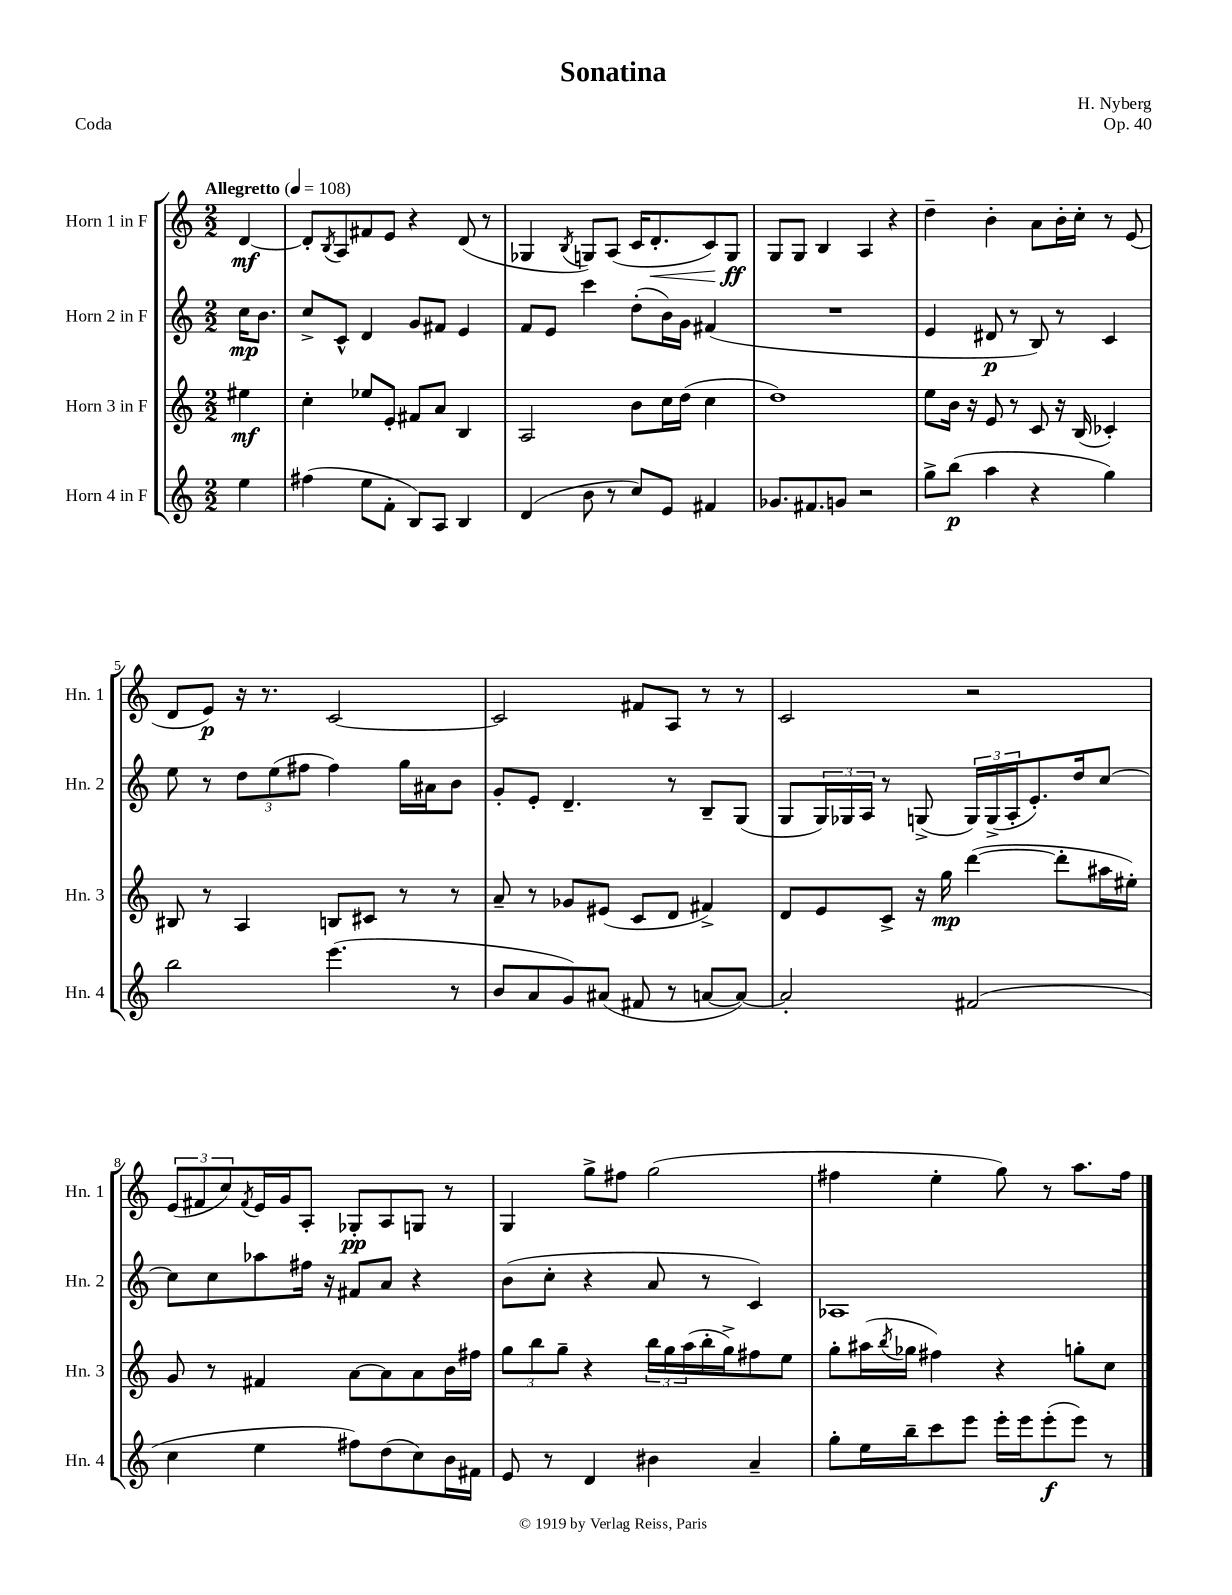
\header { title = "Sonatina" composer = "H. Nyberg" opus = "Op. 40" piece = "Coda" }
<<
\new StaffGroup <<
\new Staff = "s0" \with { instrumentName = "Horn 1 in F" shortInstrumentName = "Hn. 1" } {
    \clef treble \key c \major \numericTimeSignature \time 2/2 \partial 4 \tempo "Allegretto" 4 = 108
    d'4~\mf |
    d'8-. \acciaccatura { b8 } a8 fis'8 e'8 r4 d'8( r8 |
    ges4 \acciaccatura { b8 } g8) a8( c'16 d'8.-.\< c'8) g8\ff\! |
    g8 g8 b4 a4 r4 |
    d''4-- b'4-. a'8 b'16-. c''16-. r8 e'8( |
    d'8 e'8\p) r16 r8. c'2~ |
    c'2 fis'8 a8 r8 r8 |
    c'2 r2 |
    \tuplet 3/2 { e'8( fis'8 c''8) } \acciaccatura { fis'8 } e'16 g'16 a8-. ges8-.\pp a8 g8 r8 |
    g4 g''8-> fis''8 g''2( |
    fis''4 e''4-. g''8) r8 a''8. fis''16 \bar "|." |
}
\new Staff = "s1" \with { instrumentName = "Horn 2 in F" shortInstrumentName = "Hn. 2" } {
    \clef treble \key c \major \numericTimeSignature \time 2/2 \partial 4
    c''16\mp b'8. |
    c''8-> c'8-^ d'4 g'8 fis'8 e'4 |
    f'8 e'8 c'''4 d''8-.( b'16) g'16 fis'4( |
    R1 |
    e'4 dis'8\p r8 b8) r8 c'4 |
    e''8 r8 \tuplet 3/2 { d''8 e''8( fis''8 } fis''4) g''16 ais'16 b'8 |
    g'8-. e'8-. d'4.-- r8 b8-- g8( |
    g8 \tuplet 3/2 { g16) ges16 a16 } r8 g8->( \tuplet 3/2 { g16) g16->( a16-. } e'8.-.) d''16 c''8~ |
    c''8 c''8 aes''8 fis''16 r16 fis'8 a'8 r4 |
    b'8( c''8-. r4 a'8 r8 c'4) |
    aes1 \bar "|." |
}
\new Staff = "s2" \with { instrumentName = "Horn 3 in F" shortInstrumentName = "Hn. 3" } {
    \clef treble \key c \major \numericTimeSignature \time 2/2 \partial 4
    eis''4\mf |
    c''4-. ees''8 e'8-. fis'8 a'8 b4 |
    a2 b'8 c''16 d''16( c''4 |
    d''1) |
    e''8 b'16 r16 e'8 r8 c'8 r16 b16( ces'4-.) |
    bis8 r8 a4 b8 cis'8 r8 r8 |
    a'8-- r8 ges'8 eis'8( c'8 d'8 fis'4->) |
    d'8 e'8 c'8-> r16 g''16\mp d'''4~( d'''8-. ais''16 eis''16-.) |
    g'8 r8 fis'4 a'8~ a'8 a'8 b'16 fis''16 |
    \tuplet 3/2 { g''8 b''8 g''8-- } r4 \tuplet 3/2 { b''16 g''16 a''16( } b''16-. g''16->) fis''8 e''8 |
    g''8-. ais''16( \acciaccatura { b''8 } ges''16 fis''4) r4 g''8-. c''8 \bar "|." |
}
\new Staff = "s3" \with { instrumentName = "Horn 4 in F" shortInstrumentName = "Hn. 4" } {
    \clef treble \key c \major \numericTimeSignature \time 2/2 \partial 4
    e''4 |
    fis''4( e''8 f'8-. b8) a8 b4 |
    d'4( b'8 r8 c''8) e'8 fis'4 |
    ges'8. fis'8. g'8 r2 |
    g''8-> b''8\p( a''4 r4 g''4) |
    b''2 e'''4.( r8 |
    b'8 a'8 g'8) ais'8( fis'8 r8 a'8~ a'8~) |
    a'2-. fis'2( |
    c''4 e''4 fis''8) d''8( c''8) b'16 fis'16 |
    e'8 r8 d'4 bis'4 a'4-- |
    g''8-. e''16 b''16-- c'''8 e'''8 e'''16-. e'''16 e'''8-.\f( e'''8) r8 \bar "|." |
}
>>
>>
